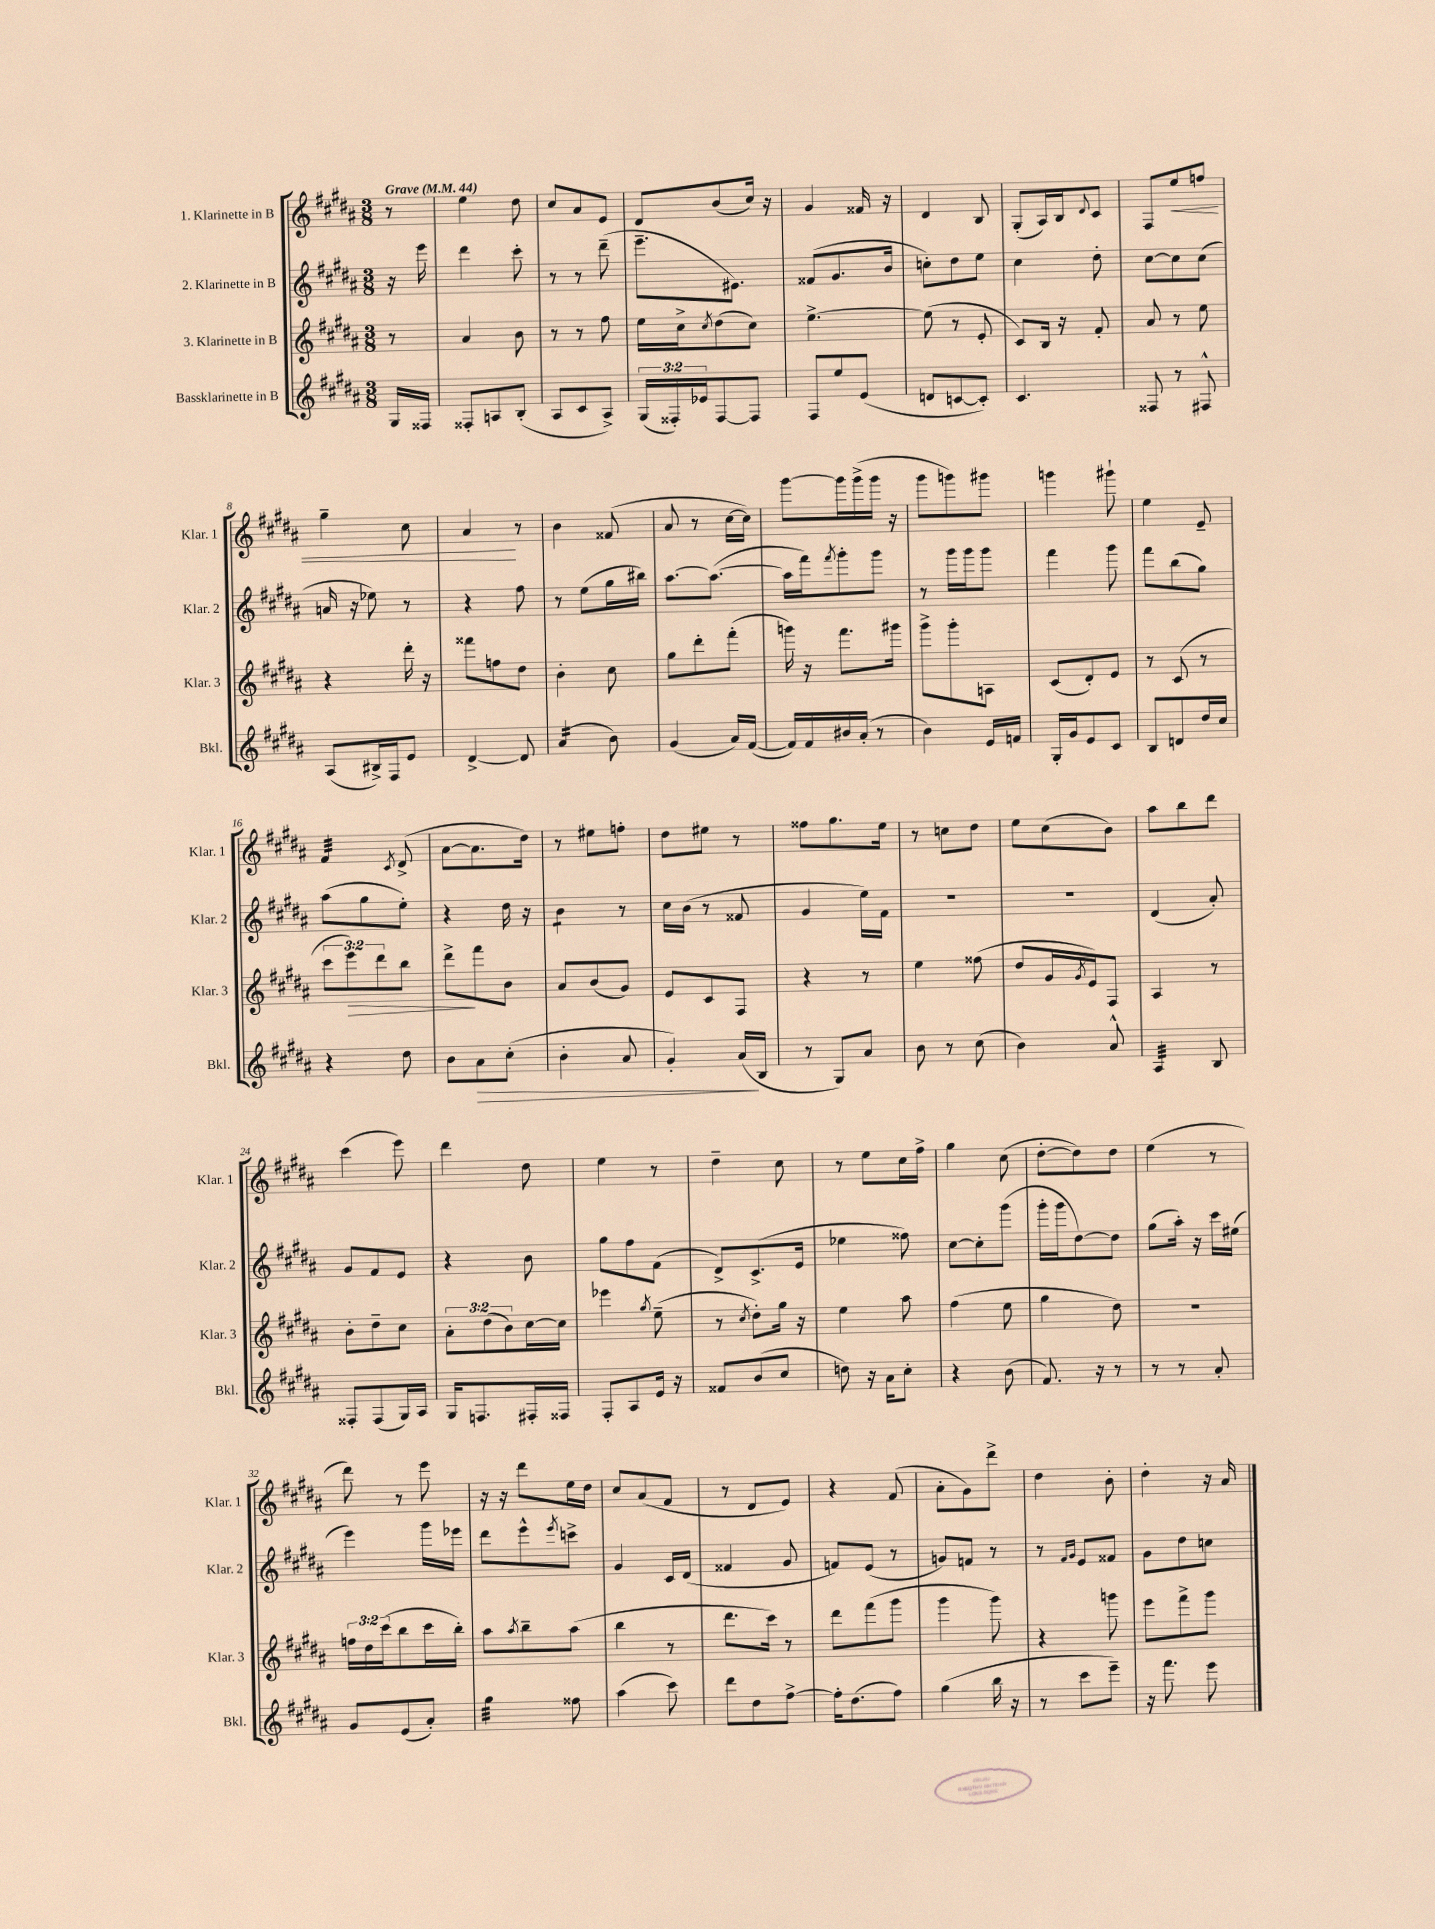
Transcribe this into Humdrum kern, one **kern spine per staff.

**kern	**kern	**kern	**kern
*staff4	*staff3	*staff2	*staff1
*clefG2	*clefG2	*clefG2	*clefG2
*k[f#c#g#d#a#]	*k[f#c#g#d#a#]	*k[f#c#g#d#a#]	*k[f#c#g#d#a#]
*M3/8	*M3/8	*M3/8	*M3/8
*MM44	*MM44	*MM44	*MM44
16G#	8r	16r	8r
16F##	.	16eee	.
=	=	=	=
8F##'	4a#	4ddd#	4ee
8A	.	.	.
(8B'	8b	8ccc#'	8dd#
=	=	=	=
8A#	8r	8r	8cc#
8c#	8r	8r	8a#
8A#^)	8ff#	(8ddd#~	8e
=	=	=	=
(24G#	16ee	8.eee~	8d#
24F##')	.	.	.
.	16cc#^	.	.
24e-	.	.	.
.	8qcc#	.	.
[8F##	(8dd#	.	(8b
.	.	8.e#)	.
8F##]	8cc#)	.	16cc#)
.	.	.	16r
=	=	=	=
8F#	[4.ee^	(8f##	4g#
8ee	.	8.g#	.
(8e	.	.	16f##
.	.	16b	16r
=	=	=	=
8d	(8ee]	8cc')	4d#
[8c	8r	8dd#	.
8c'])	8e'	8ee	8B
=	=	=	=
4.c#	8c#)	4cc#	(8G#'
.	16B	.	16A#)
.	16r	.	16B
.	.	.	8qqd#
.	8f#'	8dd#'	8c#
=	=	=	=
8F##	8a#	[8cc#	8F#
8r	8r	8cc#]	8ee
8F#^^	8ee	(8cc#	8ff
=	=	=	=
(8A#	4r	16a	4gg#~
.	.	16r	.
16B#^)	.	8ee-)	.
16F#	.	.	.
8e	16ddd#'	8r	8cc#
.	16r	.	.
=	=	=	=
[4d#^	8fff##	4r	4a#
.	8ff	.	.
8d#]	8dd#	8ff#	8r
=	=	=	=
(4a#	4b'	8r	4b
.	.	(8ee	.
8b)	8cc#	16gg#	(8f##
.	.	16bb#)	.
=	=	=	=
(4g#	8gg#	[8.aa#	8a#
.	8ddd#'	.	8r
.	.	(8.aa#_	.
16a#)	(8fff#'	.	[16cc#
([16f#	.	.	16cc#])
=	=	=	=
16f#])	16ggg)	16aa#]	[8ggg#
16f#	16r	16fff#)	.
.	.	8qfff#	.
16b#	8.fff#	8ggg#'	16ggg#]
(16a#'	.	.	(16ggg#^
8r	.	8ggg#	16ggg#
.	16ggg#	.	16r
=	=	=	=
4b)	8ggg#^	8r	8ggg#
.	8ggg#'	16ggg#	8ggg)
.	.	16ggg#	.
16e	8A	8ggg#	8ggg#
16f	.	.	.
=	=	=	=
16G#'	(8c#	4fff#	4ggg
16g#	.	.	.
8e	8d#')	.	.
8c#	8e	8ggg#	8ggg#`
=	=	=	=
8B	8r	8fff#	4ee
8d	(8c#	(8bb	.
16dd#	8r	8gg#)	8e~
16cc#	.	.	.
=	=	=	=
4r	12ccc#	(8aa#	4f#
.	12eee)	.	.
.	.	8gg#	.
.	12ddd#	.	.
.	.	.	8qc#
8dd#	8bb	8ee')	(8d#^
=	=	=	=
8b	8ddd#^	4r	[8a#
8a#	8fff#	.	8.a#]
(8cc#'	8b	16dd#	.
.	.	16r	16dd#)
=	=	=	=
4b'	8a#	4b	8r
.	(8b	.	8ee#
8a#	8g#)	8r	8ff'
=	=	=	=
4g#')	8e	16cc#	8dd#
.	.	(16b	.
.	8c#	8r	8ee#
(16a#	8F#	8f##	8r
16B	.	.	.
=	=	=	=
8r	4r	4g#	8ff##
8G#)	.	.	8.gg#
8a#	8r	16ee)	.
.	.	16f#	16ee
=	=	=	=
8b	4ee	4.r	8r
8r	.	.	8cc
(8cc#	(8ff##	.	8dd#
=	=	=	=
4b)	8dd#	4.r	8ee
.	16g#	.	(8cc#
.	8qg#	.	.
.	16e)	.	.
8a#^^	8F#	.	8b)
=	=	=	=
4A#	4A#	(4d#	8aa#
.	.	.	8bb
8B	8r	8a#')	8ddd#
=	=	=	=
8F##'	8b'	8g#	(4ccc#
(8F##	8dd#~	8f#	.
16G#)	8cc#	8e	8eee)
16A#	.	.	.
=	=	=	=
16G#	12a#'	4r	4ddd#
8.F	.	.	.
.	(12dd#	.	.
.	12b)	.	.
16F#'	[16cc#	8b	8dd#
16F##	16cc#]	.	.
=	=	=	=
8F#'	4eee-	8gg#	4ee
8A#	.	8ff#	.
.	8qgg#	.	.
16e	(8ee~	(8f#	8r
16r	.	.	.
=	=	=	=
8f##	8r	8d#^)	4dd#~
.	8qcc#	.	.
(8b	8dd#')	(8.c#^	.
8cc#	16gg#	.	8cc#
.	16r	16e	.
=	=	=	=
8dd)	4ee	4ee-	8r
16r	.	.	8ee
16a#	.	.	.
8cc#'	8aa#	8ff##)	16cc#
.	.	.	16ff#^
=	=	=	=
4r	(4ff#	[8cc#	4gg#
.	.	8cc#']	.
(8b	8ee	(8ggg#	(8cc#
=	=	=	=
8.f#)	4gg#	16ggg#'	[8dd#'
.	.	16ggg#	.
.	.	[8dd#)	8dd#])
16r	.	.	.
8r	8dd#)	8dd#]	8dd#
=	=	=	=
8r	4.r	(8gg#	(4ee
8r	.	16aa#')	.
.	.	16r	.
8a#'	.	16ccc#	8r
.	.	(16ee#	.
=	=	=	=
8g#	24ff	4eee)	8ddd#)
.	24dd#	.	.
.	(24ccc#	.	.
(8e	8bb	.	8r
8a#')	16ccc#	16ggg#	8eee
.	16bb')	16eee-	.
=	=	=	=
4gg#	8aa#	8ddd#	16r
.	.	.	16r
.	8qaa#	.	.
.	8bb~	8eee^^	8ddd#
.	.	8qeee	.
8ff##	(8aa#	8ccc^	16ee
.	.	.	16dd#
=	=	=	=
(4aa#	4bb	4g#	8cc#
.	.	.	(8a#
8ccc#)	8r	16c#	8f#
.	.	(16d#	.
=	=	=	=
8ddd#	8.ddd#	4f##	8r
8dd#	.	.	8d#
.	16ccc#)	.	.
[8ff#^	8r	8g#	8e)
=	=	=	=
16ff#']	8ddd#	8f)	4r
(8.dd#	.	.	.
.	(8fff#	(8e	.
8ff#)	8ggg#	8r	(8f#
=	=	=	=
(4gg#	4ggg#	8g)	8a#'
.	.	8f	8g#)
16bb	8ggg#)	8r	8ddd#^
16r	.	.	.
=	=	=	=
8r	4r	8r	4dd#
.	.	16qqf#	.
.	.	16qqg#	.
8ccc#	.	8e	.
8eee~)	8ggg	8f##	8b'
=	=	=	=
16r	8eee	8g#	4dd#'
8.fff#	.	.	.
.	8fff#^	8dd#	.
8eee	8ggg#	8cc	16r
.	.	.	16a#
==	==	==	==
*-	*-	*-	*-
